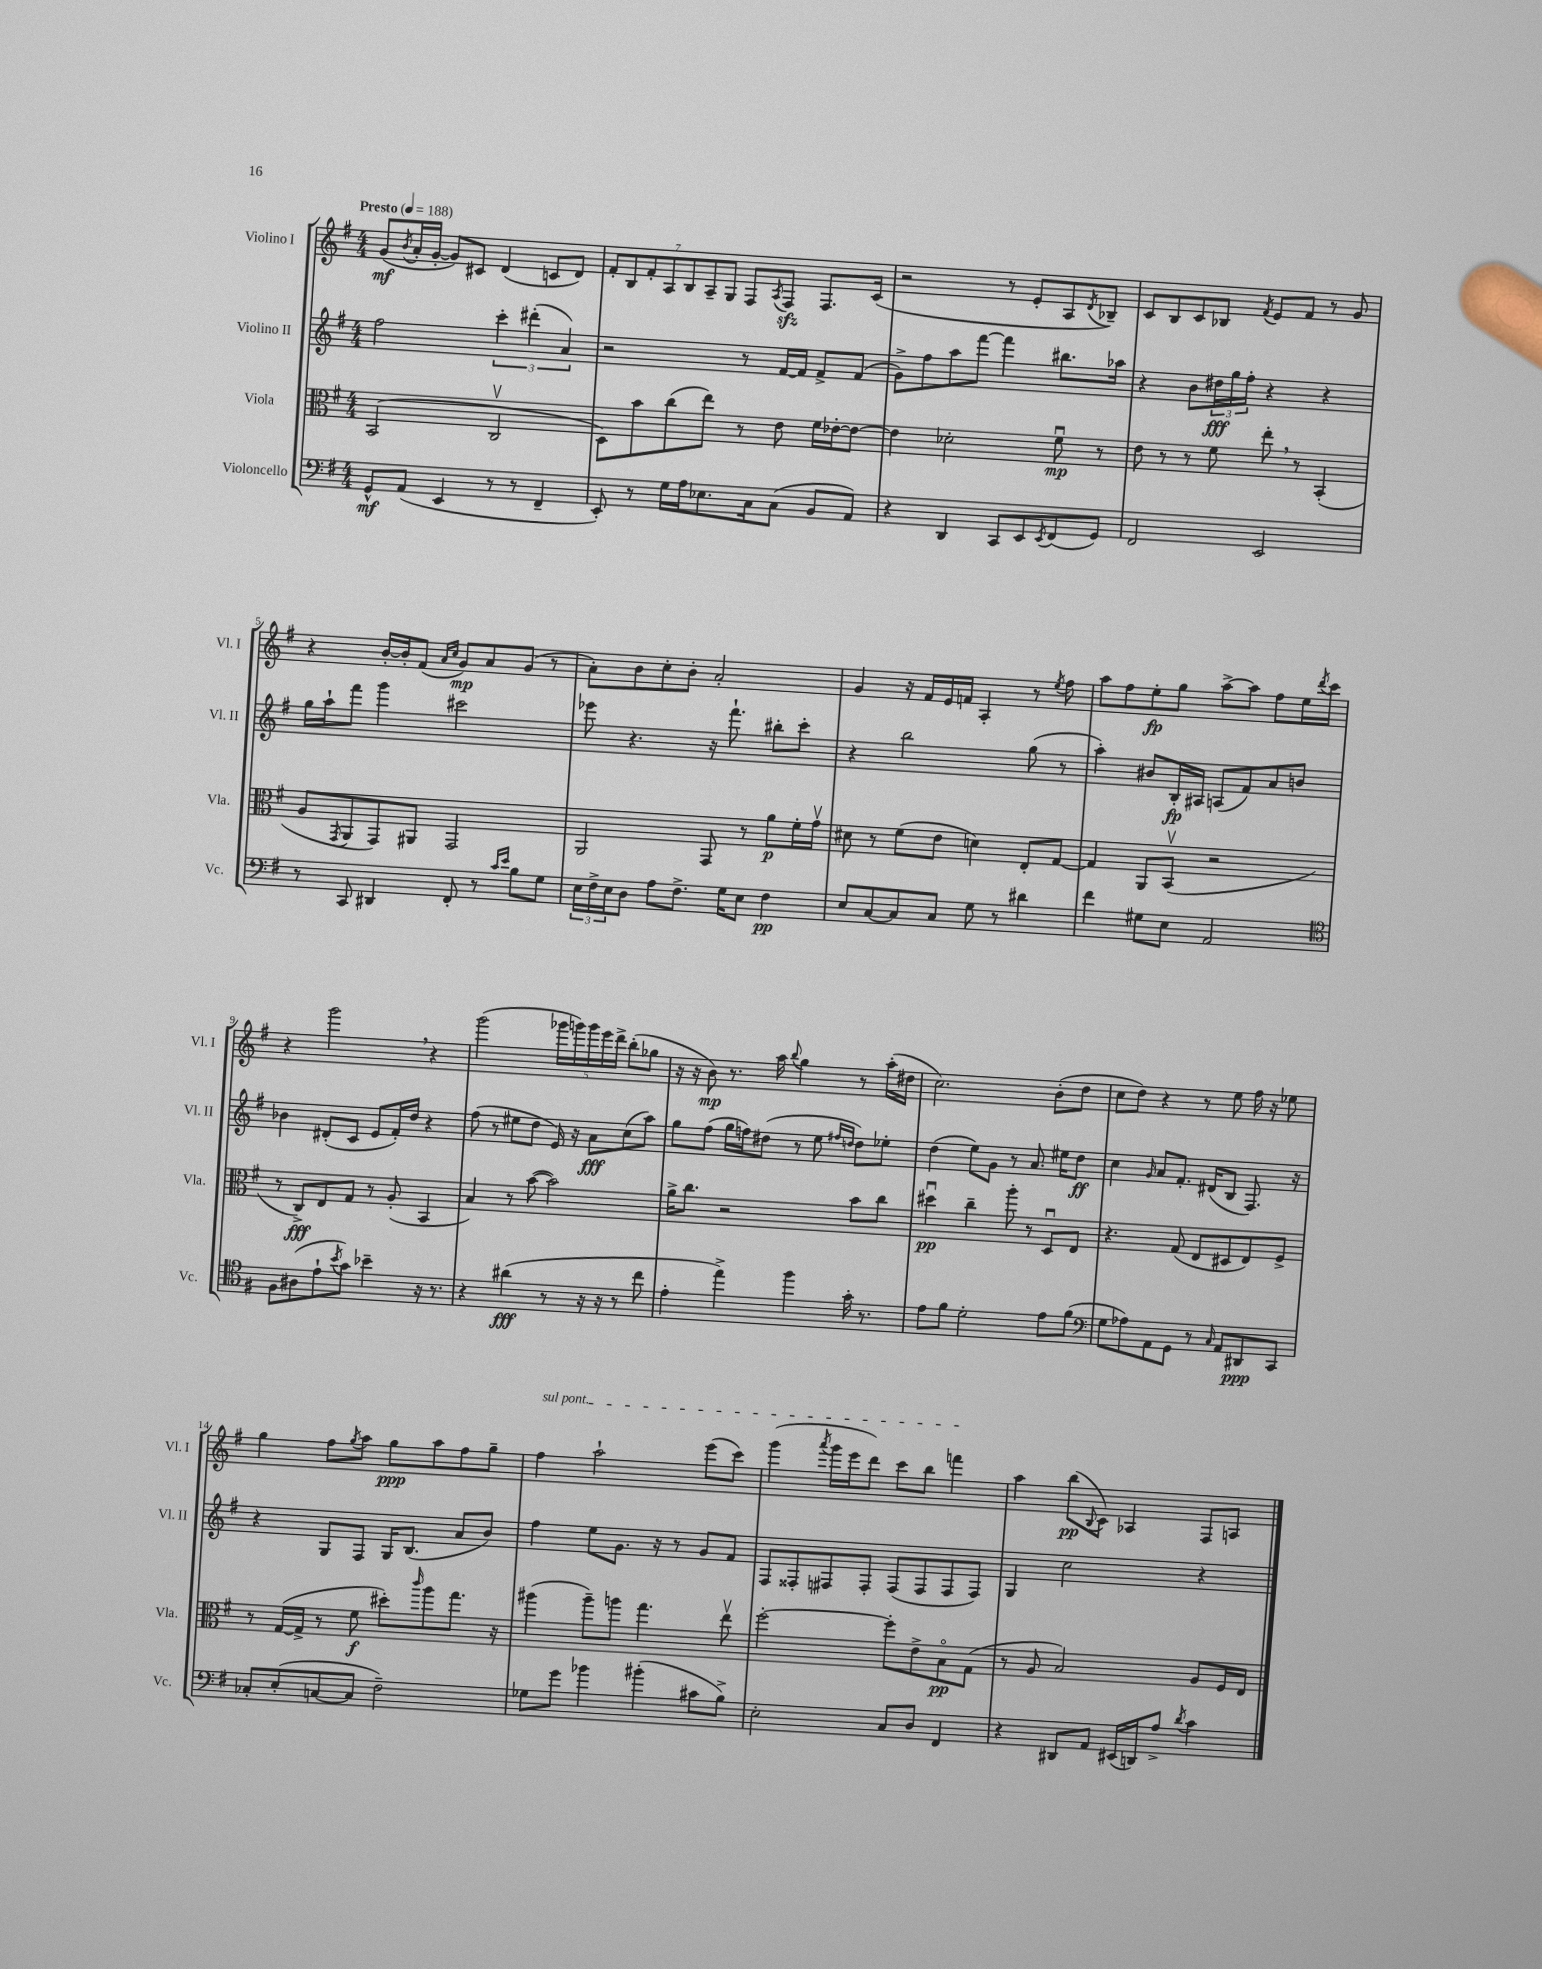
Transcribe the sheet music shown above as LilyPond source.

<<
\new StaffGroup <<
\new Staff = "s0" \with { instrumentName = "Violino I" shortInstrumentName = "Vl. I" } {
    \clef treble \key g \major \numericTimeSignature \time 4/4 \tempo "Presto" 4 = 188
    g'8\mf( \acciaccatura { b'8 } a'16-. g'16~-. g'8) cis'8 d'4( c'8 d'8) |
    \tuplet 7/4 { fis'8-. b8 fis'8-. a8 b8 a8-- g8 } fis8 \acciaccatura { a8 } fis8\sfz fis8. c'16( |
    r2 r8 e'8-. a8 \acciaccatura { d'8 } bes8--) |
    c'8 b8 c'8 bes8 \acciaccatura { fis'8 } e'8 fis'8 r8 g'8 |
    r4 b'16~-. b'16-. fis'8( \grace { a'16 c''16 } g'8\mp) a'8 g'8( r8 |
    a'8-.) b'8 c''8-. b'8-. a'2-. |
    g'4 r16 fis'16 e'16 f'16 a4-. r8 \acciaccatura { e''8 } fis''8 |
    a''8 fis''8 e''8-.\fp g''8 a''8~-> a''8 fis''8 e''16 \acciaccatura { d'''8 } c'''16 |
    r4 g'''2 \breathe r4 |
    g'''2( \tuplet 5/4 { ges'''16 g'''16) g'''16 e'''16 d'''16-> } b''8-.( ges''8 |
    r16 r16 b'8\mp) r8. a''16 \appoggiatura { b''8 } g''4 r8 a''16-.( dis''16 |
    c''2.) b'8-.( d''8 |
    c''8 d''8) r4 r8 e''8 fis''16 r16 ees''8 |
    g''4 fis''8 \acciaccatura { g''8 } a''8 g''8\ppp a''8 fis''8 g''8-- |
    \once \override TextSpanner.bound-details.left.text = \markup { \italic "sul pont." } fis''4\startTextSpan a''2-! e'''8( c'''8) |
    g'''4( \acciaccatura { a'''8 } g'''16 e'''16 d'''8) c'''8 b''8 f'''4\stopTextSpan |
    a''4 b''8\pp( \appoggiatura { b8 } c'8) aes4 fis8 a8 \bar "|." |
}
\new Staff = "s1" \with { instrumentName = "Violino II" shortInstrumentName = "Vl. II" } {
    \clef treble \key g \major \numericTimeSignature \time 4/4
    fis''2 \tuplet 3/2 { c'''4-. dis'''4-.( a'4) } |
    r2 r8 fis'16~ fis'16 fis'8-> fis'8( |
    g'8->) fis''8 a''8 fis'''8~ fis'''4 bis''8. aes''16 |
    r4 b'8 \tuplet 3/2 { dis''16\fff g''16 fis''16-. } r4 r4 |
    g''16 a''16-! fis'''8 g'''4 cis'''2 |
    ees'''8 r4. r16 fis'''8.-! bis''8-. c'''8-. |
    r4 b''2 g''8( r8 |
    a''4-.) bis'8 b16-.\fp ais16 a8( fis'8) a'8 b'8 |
    bes'4 dis'8-.( c'8 e'8 fis'16-.) d''16 r4 |
    fis''8( r8 eis''8 d''8 e'16) r16 a'8\fff c''8( a''8) |
    g''8 fis''8( g''16 f''16) dis''8( r8 e''8 \grace { fis''16 d''16 } d''8) ees''8-. |
    d''4( e''8) g'8 r8 a'8. eis''16 d''8\ff |
    c''4 \grace { g'16 } a'8 fis'8.-. dis'16( b8 fis8.) r16 |
    r4 g8 fis8 g16 b8.( a'8 b'8) |
    fis''4 e''8 g'8. r16 r8 g'8 fis'8 |
    fis8 fisis8-. fis8 fis8-. fis8( fis8 fis8 fis8) |
    g4 c''2 r4 \bar "|." |
}
\new Staff = "s2" \with { instrumentName = "Viola" shortInstrumentName = "Vla." } {
    \clef alto \key g \major \numericTimeSignature \time 4/4
    b,2( c2\upbow |
    d8) b'8 c''8( e''8) r8 e'8 fis'16 ees'16~-. ees'8~ |
    ees'4 des'2-. fis'8\downbow\mp r8 |
    e'8 r8 r8 fis'8 e''8-. \breathe r8 b,4-.( |
    a8 \acciaccatura { g,8 } a,8 g,8) ais,8 g,2 |
    a,2 g,8 r8 a'8\p fis'16-. g'16\upbow |
    dis'8 r8 fis'8( e'8 d'4) e8-. g8~ |
    g4 a,8 b,8\upbow( r2 |
    r8 c8->\fff) e8 g8 r8 a8-.( b,4 |
    b4) r8 b'8~( b'2) |
    a'16-> c''8. r2 b'8 c''8 |
    dis''4\downbow\pp c''4-- a''8-. r8 d8\downbow e8 |
    r4. g8( e8 dis8 e8) fis8-> |
    r8 g16~( g16-> r8 fis'8\f dis''8-.) \grace { c'''16 } a''8 g''8. r16 |
    ais''4( ais''8--) a''8 g''4. e''8\upbow |
    fis''2~-. fis''8-. e'8-> b8\flageolet\pp g8( |
    r8 a8 b2) a8 fis16 e16 \bar "|." |
}
\new Staff = "s3" \with { instrumentName = "Violoncello" shortInstrumentName = "Vc." } {
    \clef bass \key g \major \numericTimeSignature \time 4/4
    g,8-^\mf a,8( e,4 r8 r8 fis,4-- |
    e,8-.) r8 g16 a16 ees8. c16 c8( b,8 a,8) |
    r4 d,4 c,8 e,8 \acciaccatura { e,8 } fis,8( g,8) |
    fis,2 e,2 |
    r8 c,8 dis,4 fis,8-. r8 \grace { c'16 e'16 } b8 g8 |
    \tuplet 3/2 { e16 fis16-> e16 } d8 a8 fis8.-> g16 e8 fis4\pp |
    e8 c8~ c8 c8 g8 r8 dis'4 |
    fis'4 gis8 e8 a,2 |
    \clef tenor fis8 ais8( e'8-! \acciaccatura { b'8 } g'8) bes'4-- r16 r8. |
    r4 ais'4\fff( r8 r16 r16 r8 c''8 |
    e'4-. e''4->) fis''4 g'16-. r8. |
    e'8 fis'8 d'2-. e'8 fis'8( |
    \clef bass g8 aes8) a,8 g,8 r8 \grace { c16 } a,8 dis,8\ppp c,8 |
    ces8-. e8-.( c8~ c8 fis2--) |
    ges8 g'8 bes'4 bis'4-.( cis'8 b8->) |
    e2-. c8 d8 fis,4 |
    r4 dis,8 a,8 eis,16( d,16) a8-> \acciaccatura { d'8 } c'4 \bar "|." |
}
>>
>>
